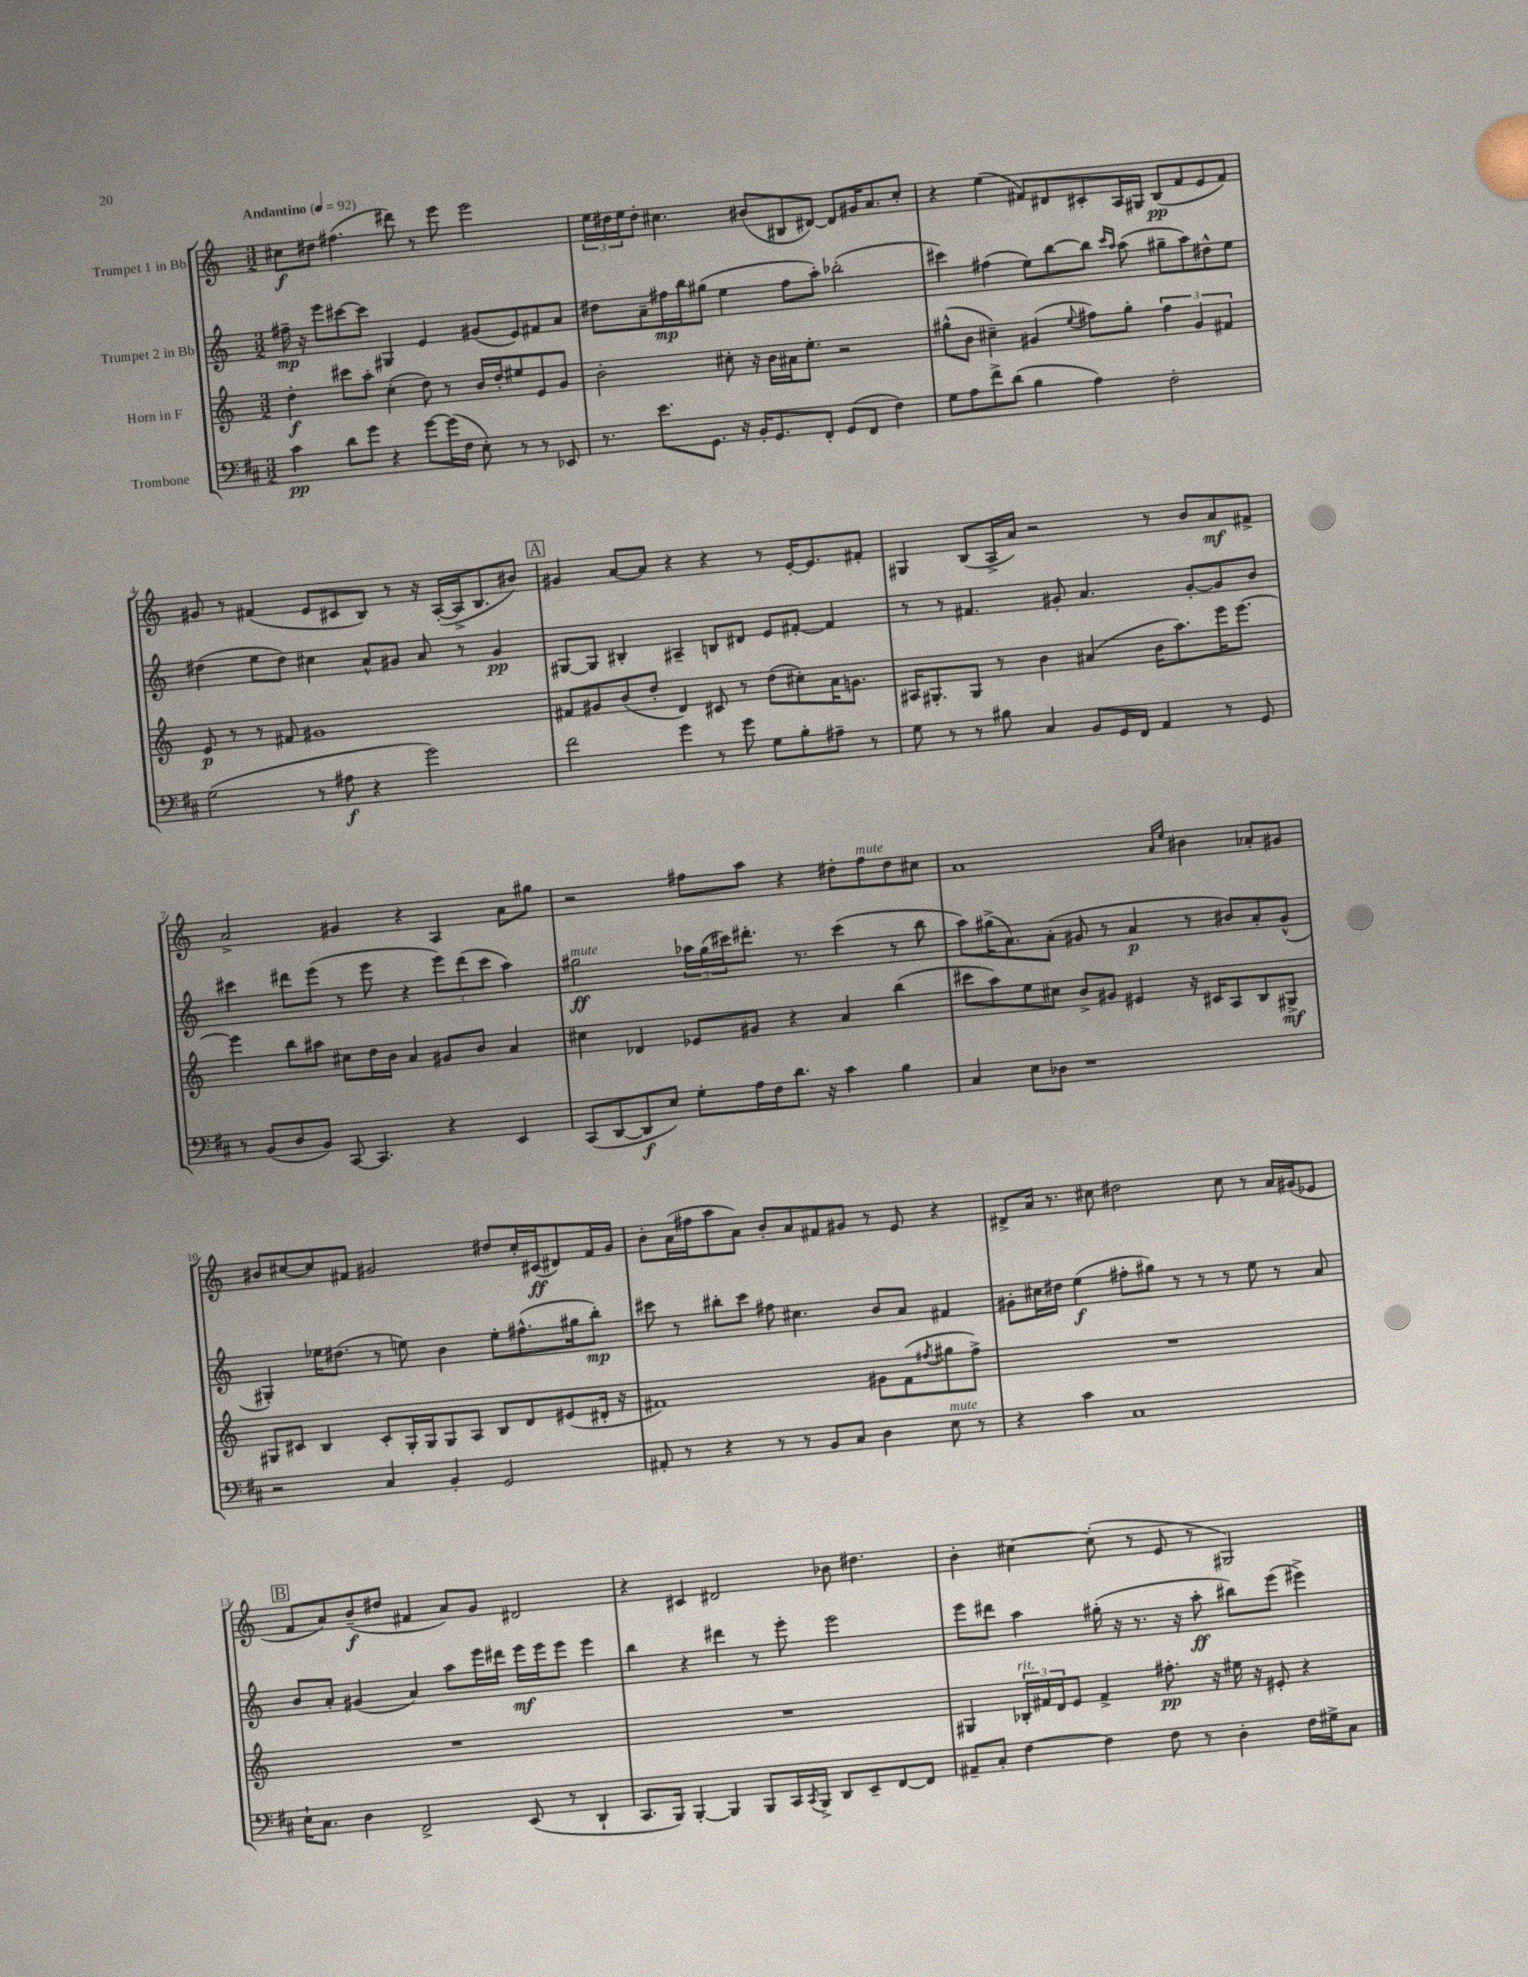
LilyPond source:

<<
\new StaffGroup <<
\new Staff = "s0" \with { instrumentName = "Trumpet 1 in Bb" } {
    \clef treble \key c \major \numericTimeSignature \time 3/2 \tempo "Andantino" 4 = 92
    cis''8\f dis''8 fis''4.( dis'''8) r8 e'''8 e'''2 |
    \tuplet 3/2 { e''16 dis''16 e''16 } dis''8-. cis''4. bis'8( bis8 dis'8~) dis'8 gis'16 a'8. cis''8-. |
    r4 e''4( fis'8) dis'8 cis'8-. a16 gis16 b8\pp( fis'8 e'8 fis'8) |
    gis'8 r8 fis'4( e'8 cis'8 b8) r8 r16 a16~-.( a16-> b8. bis'8) |
    \mark \markup { \box "A" } gis'4 a'8~ a'8 r4 r4 r8 e'16~-. e'8. fis'8-. |
    gis4 b8( a16-> a'16) r2 r8 b'8 a'8\mf fis'8-> |
    a'2-> gis'4 r4 a4 a'8 gis''8 |
    r2 fis''8 a''8 r4 dis''8-. fis''8^\markup { \italic "mute" } dis''8 cis''8 |
    a'1 \grace { a'16 e''16 } bis'4 aes'8-. gis'8 |
    bis'8 cis''8~ cis''8 fis'8 gis'2 dis''8 cis''16-. cis'16\ff( dis'8) fis'16 gis'16 |
    b'8-. a'16( fis''16 a''8 a'8) b'8-. a'8 fis'8 gis'8 r8 e'8 r4 |
    dis'8-> a'16 r8. cis''8 dis''2 cis''8 r8 a'16 gis'16( ees'8 |
    \mark \markup { \box "B" } f'8 a'8) b'8--\f( dis''8 fis'4 a'8) g'8 dis'2 |
    r4 cis'4 dis'2 bes'8 dis''4. |
    b'4-. cis''4~ cis''8-.( r8 e'8 r8 gis2) \bar "|." |
}
\new Staff = "s1" \with { instrumentName = "Trumpet 2 in Bb" } {
    \clef treble \key c \major \numericTimeSignature \time 3/2
    fis''16--\mp r16 e'''8 cis'''8~ cis'''8 gis4 e'4 gis'8( e'8) fis'8 a'8 |
    dis''8 a'8-- fis''16\mp b''16 gis''8( e''4 fis''8 a''8-.) bes''2-.( |
    cis'''4) fis''4( e''8) b''8~ b''8 \grace { cis'''16 a''16 } a''8( gis''8-- a''8) dis''8-^ e''8 |
    dis''4( e''8 dis''8) cis''4 a'8-^ gis'8 a'8 r8 gis'4\pp |
    \mark \markup { \box "A" } gis8~ gis8 bis4-. ais4-- b8 dis'8 e'8 fis'8~-. fis'4 |
    r8 r8 fis'4. gis'8-. a'4. gis'8~-. gis'8 b'8 |
    cis'''4 dis'''8 e'''8( r8 e'''8 r4 \tuplet 3/2 { e'''8) dis'''8( cis'''8 } a''4) |
    gis''2\ff^\markup { \italic "mute" } \tuplet 3/2 { aes''16 gis''16( cis'''16) } dis'''8.-. r8. cis'''4( r8 b''8 |
    a''8) gis''16->( a'8.) a'8-.( gis'8 r8 a'4\p r8 bis'8) a'8-. gis'8-^( |
    gis4-.) ees''16 dis''8.( r8 e''8) b'4 e''8-. fis''8.-^( gis''16 b''8-.\mp) |
    cis'''8 r8 bis''8-. cis'''8 fis''8 cis''4. b'8 a'8 fis'4 |
    gis'8-. cis''16 dis''16 e''4\f( fis''8-. gis''8) r8 r8 r8 e''8 r8 a'8 |
    \mark \markup { \box "B" } b'8 a'8-. gis'4( a'4) a''8 e'''16 dis'''16 e'''16\mf e'''16 e'''8 e'''4 |
    b''4 r4 dis'''4 r8 e'''8-. e'''2 |
    e'''8 dis'''8 a''4 gis''16-.( r16 r8. r16 a''8-.\ff bis''8) e'''8( eis'''4->) \bar "|." |
}
\new Staff = "s2" \with { instrumentName = "Horn in F" } {
    \clef treble \key c \major \numericTimeSignature \time 3/2
    d''4-.\f cis'''8 a''8-. c''4-.( d''8) r8 b'16 d''16-. eis''8 e'8 g'8 |
    b'2-. cis''8-. r16 b'16 ais'16 e''8.-. r2 |
    gis''8-^( b'8 cis''4--) gis'4( \appoggiatura { e''8 } fis''8) gis''8-. \tuplet 3/2 { fis''4 gis'4 fis'4 } |
    e'8\p r8 r8 fis'8 gis'1 |
    \mark \markup { \box "A" } fis'8 gis'8 b'8( d''8-. d'4) cis'8 r8 d''8( cis''8-.) a'16 g'8. |
    ais16 gis8.-. gis8 r8 b'4 ais'4( b'16 a''8.) e'''16 e'''8.~ |
    e'''4 b''8 ais''8 cis''8 d''16 b'16 a'4 gis'8 b'8 a'4 |
    cis''4 des'4 ees'8 gis'8 r4 a'4 b''4( |
    cis'''8 a''8) e''8 cis''8 b'8-> gis'8 eis'4 r16 cis'16 a8 b8 gis8->\mf |
    gis8 cis'8 b4 cis'8-. gis16-. gis16 gis8 a8 b8 d'8 eis'8( dis'16-. r16 |
    fis'1) gis'8 fis'8( \acciaccatura { fis''8 } gis''8 fis''8->) |
    R1. |
    \mark \markup { \box "B" } R1. |
    R1. |
    gis4 \tuplet 3/2 { bes16-.^\markup { \italic "rit." } fis'16 d'16 } e'8 fis'4-> fis''8.-.\pp r16 eis''16 r16 eis'8-. r4 \bar "|." |
}
\new Staff = "s3" \with { instrumentName = "Trombone" } {
    \clef bass \key d \major \numericTimeSignature \time 3/2
    cis'4\pp d'8 g'8 r4 g'8~ g'16( fis16 e8-.) r8 r8 ees,8 |
    r8. e'8. g,8. r16 b,16-. g,8. fis,8-. g,8( fis,8 fis4) |
    g8 a8 fis'8-> d'8( b4 a4) fis2-. |
    g2( r8 ais8\f r4 g'2) |
    \mark \markup { \box "A" } fis'2 g'4 r8 g'8 g8 b8-. ais8-- r8 |
    g8 r8 r8 bis8 cis4 b,8 g,16 fis,16 a,4 r8 g,8 |
    r8 b,8( d8 b,8) cis,8~ cis,4. r4 e,4 |
    cis,8( d,8~ d,8\f e8) g8-. a16 fis16 d'8. r16 cis'4 b4 |
    cis4 e8 des8 r1 |
    r2 cis4 b,4-. g,2 |
    ais,8-. r8 r4 r8 r8 b,8 cis8 d4 e8^\markup { \italic "mute" } r8 |
    r4 cis'4 cis1 |
    \mark \markup { \box "B" } e16-! cis8. d4 fis,2-> e,8( r8 d,4-! |
    cis,8. b,,16) b,,4~-. b,,4 b,,8 cis,16 \acciaccatura { cis,8 } b,,16-> d,8 e,8-- fis,8~ fis,8 |
    ais,8-- cis8-. fis4~ fis4 fis8 r8 d4-. fis16 gis16-> cis8 \bar "|." |
}
>>
>>
